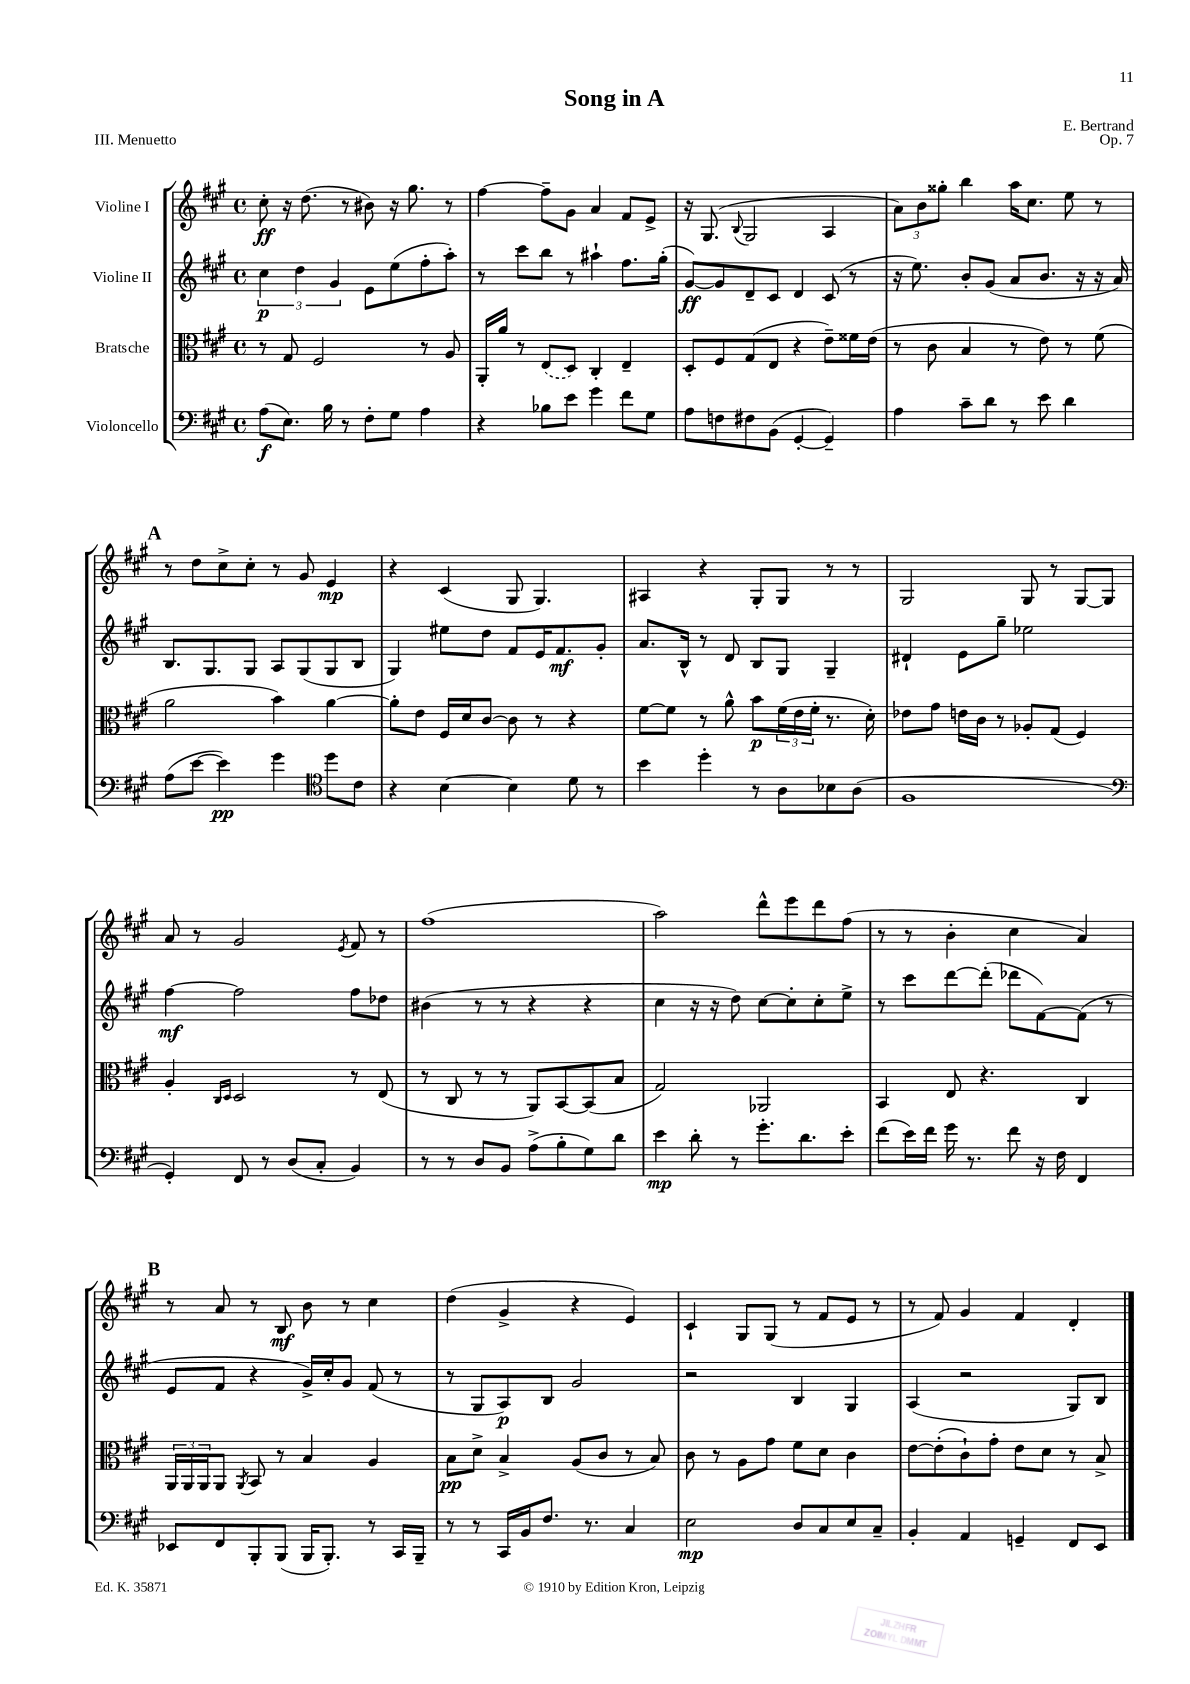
\header { title = "Song in A" composer = "E. Bertrand" opus = "Op. 7" piece = "III. Menuetto" }
<<
\new StaffGroup <<
\new Staff = "s0" \with { instrumentName = "Violine I" } {
    \clef treble \key a \major \defaultTimeSignature \time 4/4
    cis''8-.\ff r16 d''8.( r8 bis'8) r16 gis''8. r8 |
    fis''4~ fis''8-- gis'8 a'4 fis'8 e'8-> |
    r16 gis8.( \appoggiatura { b8 } gis2 a4 |
    \tuplet 3/2 { a'8) b'8 gisis''8-. } b''4 a''16 cis''8. e''8 r8 |
    \mark \markup { \bold "A" } r8 d''8 cis''8-> cis''8-. r8 gis'8 e'4\mp |
    r4 cis'4( gis8 gis4.) |
    ais4 r4 gis8-. gis8 r8 r8 |
    gis2 gis8 r8 gis8~ gis8 |
    a'8 r8 gis'2 \acciaccatura { e'8 } fis'8 r8 |
    fis''1( |
    a''2) d'''8-^ e'''8 d'''8 fis''8( |
    r8 r8 b'4-. cis''4 a'4) |
    \mark \markup { \bold "B" } r8 a'8 r8 b8\mf b'8 r8 cis''4 |
    d''4( gis'4-> r4 e'4) |
    cis'4-! gis8 gis8( r8 fis'8 e'8 r8 |
    r8 fis'8) gis'4 fis'4 d'4-. \bar "|." |
}
\new Staff = "s1" \with { instrumentName = "Violine II" } {
    \clef treble \key a \major \defaultTimeSignature \time 4/4
    \tuplet 3/2 { cis''4\p d''4 gis'4 } e'8 e''8( fis''8-. a''8-.) |
    r8 cis'''8 b''8 r8 ais''4-! fis''8. gis''16-.( |
    gis'8~\ff) gis'8 d'8-- cis'8 d'4 cis'8( r8 |
    r16 e''8.) b'8-. gis'8( a'8 b'8. r16 r16 a'16) |
    \mark \markup { \bold "A" } b8. gis8. gis8 a8 gis8( gis8 b8 |
    gis4) eis''8 d''8 fis'8 e'16 fis'8.\mf gis'8-. |
    a'8. b16-^ r8 d'8 b8 gis8 gis4-- |
    dis'4-! e'8 gis''8-- ees''2 |
    fis''4~\mf fis''2 fis''8 des''8 |
    bis'4( r8 r8 r4 r4 |
    cis''4 r16 r16 d''8) cis''8~ cis''8-. cis''8-. e''8-> |
    r8 cis'''8 d'''8~ d'''8-.( des'''8 fis'8~) fis'8( r8 |
    \mark \markup { \bold "B" } e'8 fis'8 r4 gis'16->) cis''16-. gis'8 fis'8( r8 |
    r8 gis8 a8\p) b8 gis'2 |
    r2 b4 gis4 |
    a4( r2 gis8) b8 \bar "|." |
}
\new Staff = "s2" \with { instrumentName = "Bratsche" } {
    \clef alto \key a \major \defaultTimeSignature \time 4/4
    r8 gis8 fis2 r8 a8 |
    a,16-. a'16 r8 \once \slurDashed e8( d8) cis4-. e4-- |
    d8-. fis8 gis8( e8 r4 e'8--) fisis'16 e'16( |
    r8 cis'8 b4 r8 e'8) r8 fis'8( |
    \mark \markup { \bold "A" } a'2 b'4) a'4~ |
    a'8-. e'8 fis16 d'16 cis'8~ cis'8 r8 r4 |
    fis'8~ fis'8 r8 a'8-^ b'8\p \tuplet 3/2 { fis'16( e'16 fis'16-. } r8. d'16-.) |
    ees'8 gis'8 e'16 cis'16 r8 aes8-. gis8( fis4) |
    a4-. \grace { cis16 d16 } d2 r8 e8( |
    r8 cis8 r8 r8 a,8) b,8~ b,8( b8 |
    gis2) aes,2 |
    b,4 e8 r4. cis4 |
    \mark \markup { \bold "B" } \tuplet 3/2 { a,16 a,16 a,16 } a,8 \acciaccatura { a,8 } b,8 r8 b4 a4 |
    b8\pp d'8-> b4-> a8( cis'8 r8 b8) |
    cis'8 r8 a8 gis'8 fis'8 d'8 cis'4 |
    e'8~ e'8-.( cis'8-!) gis'8-. e'8 d'8 r8 b8-> \bar "|." |
}
\new Staff = "s3" \with { instrumentName = "Violoncello" } {
    \clef bass \key a \major \defaultTimeSignature \time 4/4
    a8\f( e8.) b16 r8 fis8-. gis8 a4 |
    r4 bes8 e'8 gis'4 fis'8 gis8 |
    a8 f8 fis8 b,8( gis,4~-. gis,4--) |
    a4 cis'8-- d'8 r8 e'8 d'4 |
    \mark \markup { \bold "A" } a8( e'8~ e'4\pp) gis'4 \clef tenor d''8 cis'8 |
    r4 b4~ b4 d'8 r8 |
    b'4 d''4-. r8 a8 bes8 a8( |
    fis1 |
    \clef bass gis,4-.) fis,8 r8 d8( cis8-. b,4) |
    r8 r8 d8 b,8 a8->( b8-. gis8) d'8 |
    e'4\mp d'8-. r8 gis'8.-. d'8. e'8-. |
    fis'8( e'16) fis'16 gis'16 r8. fis'8 r16 fis16 fis,4 |
    \mark \markup { \bold "B" } ees,8 fis,8 b,,8-. b,,8( b,,16 b,,8.-.) r8 cis,16 b,,16-- |
    r8 r8 cis,16 b,16 fis8. r8. cis4 |
    e2\mp d8 cis8 e8 cis8-- |
    b,4-. a,4 g,4-- fis,8 e,8 \bar "|." |
}
>>
>>
\layout { \context { \Score \remove "Bar_number_engraver" } }
